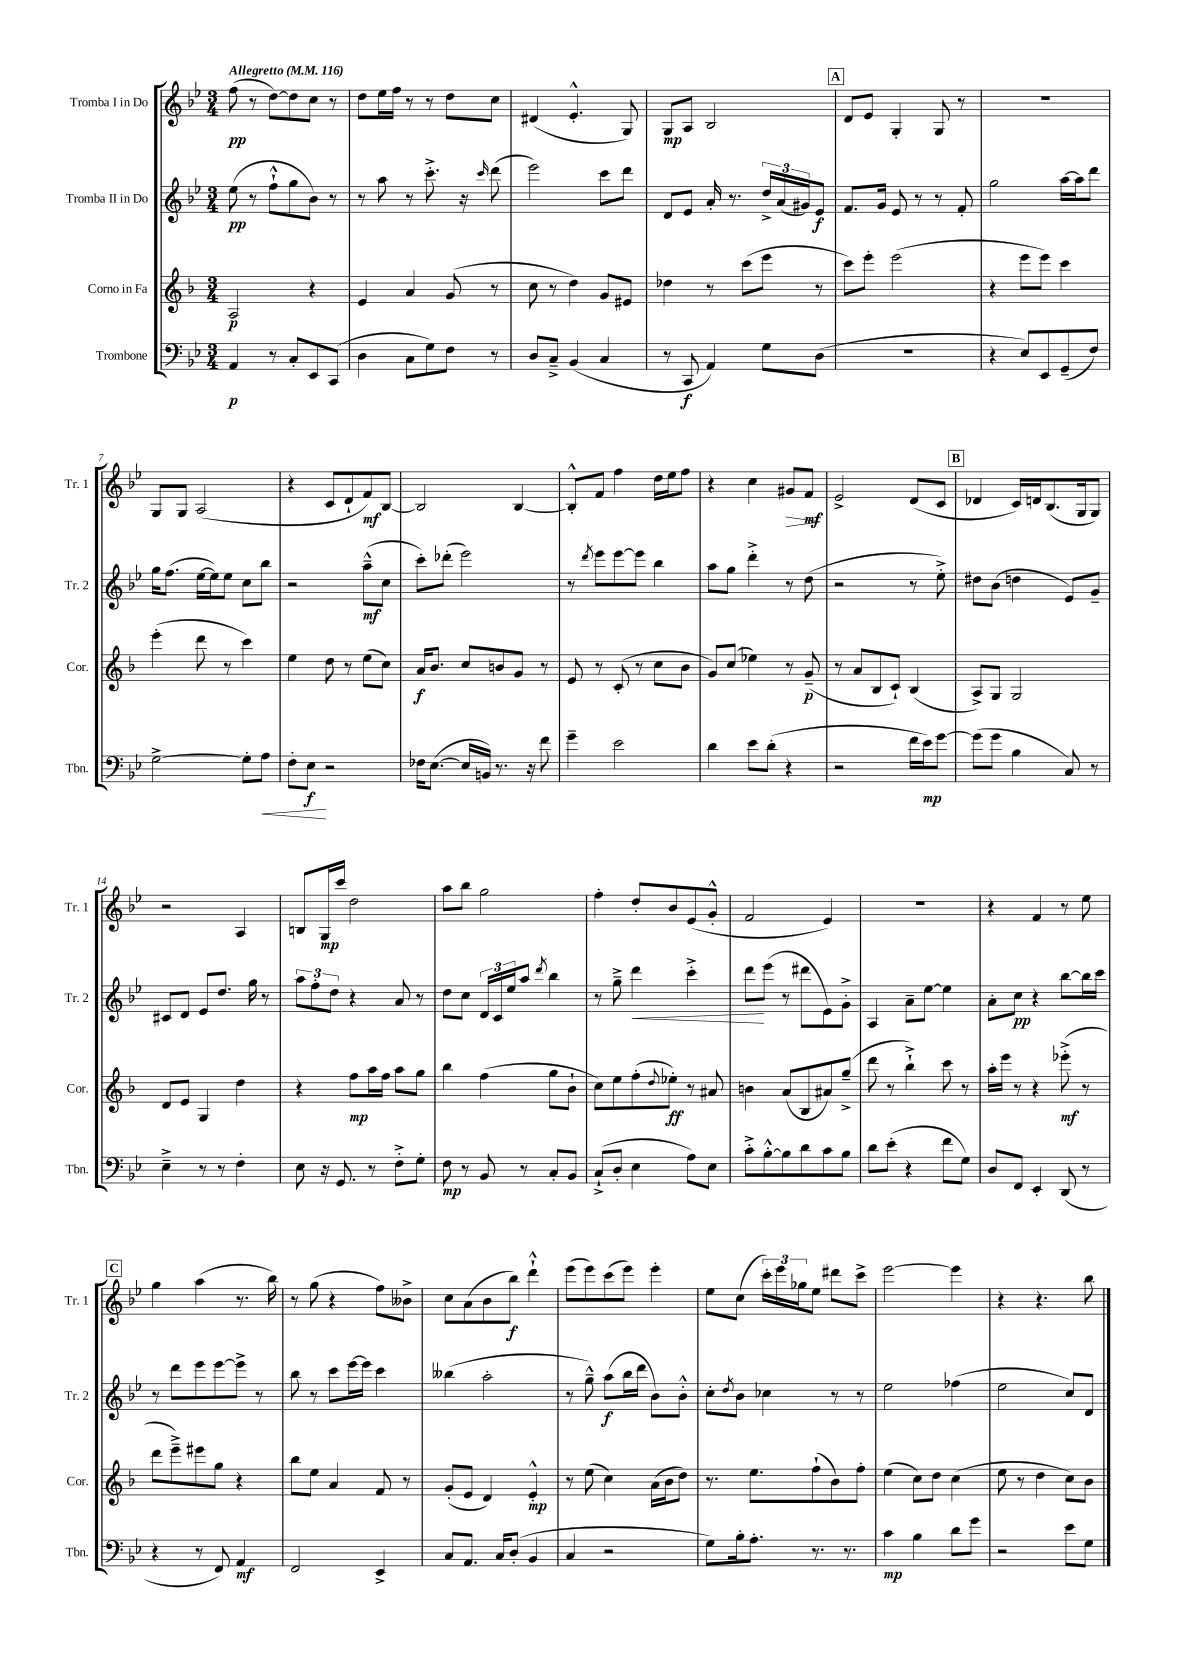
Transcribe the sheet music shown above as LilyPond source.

<<
\new StaffGroup <<
\new Staff = "s0" \with { instrumentName = "Tromba I in Do" shortInstrumentName = "Tr. 1" } {
    \clef treble \key bes \major \numericTimeSignature \time 3/4 \tempo "Allegretto" 4 = 116
    f''8\pp( r8 d''8~) d''8 c''8 r8 |
    d''8 ees''16 f''16 r8 r8 d''8 c''8 |
    dis'4( ees'4.-.-^ g8) |
    g8\mp a8 bes2 |
    \mark \markup { \box "A" } d'8 ees'8 g4-. g8 r8 |
    R2. |
    g8 g8 a2( |
    r4 c'8 d'8-! f'8\mf) bes8~ |
    bes2 bes4~ |
    bes8-.-^ f'8 f''4 d''16 ees''16 f''8 |
    r4 c''4 gis'8\> f'8\mf\! |
    ees'2-> d'8( c'8 |
    \mark \markup { \box "B" } des'4 c'16) d'16 bes8.( g16 g8) |
    r2 a4 |
    b8 g16\mp c'''16 d''2 |
    a''8 bes''8 g''2 |
    f''4-. d''8-. bes'8 ees'8( g'8-.-^ |
    f'2 ees'4) |
    R2. |
    r4 f'4 r8 ees''8 |
    \mark \markup { \box "C" } g''4 a''4( r8. bes''16) |
    r8 g''8( r4 f''8) beses'8-> |
    c''8 a'8( bes'8 bes''8\f) d'''4-!-^ |
    ees'''8( ees'''8) c'''8( ees'''8) ees'''4-. |
    ees''8 c''8( \tuplet 3/2 { c'''16-.) ees'''16 ges''16 } ees''8 dis'''8 c'''8-> |
    ees'''2~ ees'''4 |
    r4 r4. bes''8 \bar "|." |
}
\new Staff = "s1" \with { instrumentName = "Tromba II in Do" shortInstrumentName = "Tr. 2" } {
    \clef treble \key bes \major \numericTimeSignature \time 3/4
    ees''8\pp( r8 f''8-!-^ g''8 bes'8) r8 |
    r8 a''8 r8 c'''8.-.-> r16 \grace { c'''16 } d'''8( |
    ees'''2) c'''8 d'''8 |
    d'8 ees'8 a'16-. r8. \tuplet 3/2 { d''16-> a'16( gis'16) } ees'8\f |
    \mark \markup { \box "A" } f'8. g'16 ees'8 r8 r8 f'8-. |
    g''2 a''16~ a''16 d'''8 |
    g''16 f''8.( ees''16~ ees''16) ees''8 c''8 bes''8 |
    r2 a''8---^\mf( c''8 |
    c'''8-.) des'''8-.( ees'''2) |
    r8 \acciaccatura { d'''8 } ees'''8 ees'''8~ ees'''8 bes''4 |
    a''8 g''8 d'''4-.-> r8 d''8( |
    r2 r8 ees''8-.->) |
    \mark \markup { \box "B" } dis''8 bes'8( d''4 ees'8) g'8-- |
    cis'8 d'8 ees'8 d''8. g''16 r8 |
    \tuplet 3/2 { a''8 f''8-. d''8 } r4 a'8 r8 |
    d''8 c''8 \tuplet 3/2 { d'16 c'16 ees''16 } a''8 \acciaccatura { d'''8 } bes''4 |
    r8 g''8---> d'''4\< c'''4-.-> |
    d'''8\! ees'''8( r8 dis'''8 ees'8) g'8-.-> |
    a4 a'8-- ees''8~ ees''4 |
    a'8-. c''8\pp r4 bes''8~ bes''16 c'''16 |
    \mark \markup { \box "C" } r8 d'''8 ees'''8 ees'''8~ ees'''8-> r8 |
    bes''8 r8 c'''8 ees'''16~ ees'''16 c'''4 |
    beses''4( a''2-. |
    r8 g''8---^) a''8\f( bes''16 d'''16 bes'8) bes'8-.-^ |
    c''8-. \acciaccatura { d''8 } bes'8 ces''4 r8 r8 |
    ees''2 fes''4( |
    ees''2 c''8) d'8 \bar "|." |
}
\new Staff = "s2" \with { instrumentName = "Corno in Fa" shortInstrumentName = "Cor." } {
    \clef treble \key f \major \numericTimeSignature \time 3/4
    a2\p r4 |
    e'4 a'4 g'8( r8 |
    c''8 r8 d''4) g'8 eis'8 |
    des''4 r8 c'''8( e'''8 r8 |
    \mark \markup { \box "A" } c'''8) e'''8-. e'''2( |
    r4 e'''8 e'''8) c'''4 |
    e'''4-.( d'''8 r8 c'''4) |
    e''4 d''8 r8 e''8( c''8) |
    a'16\f bes'8. c''8 b'8 g'8 r8 |
    e'8 r8 c'8-.( r8 c''8 bes'8 |
    g'8) c''8( ees''4) r8 g'8--\p( |
    r8 a'8 bes8 c'8-!) bes4( |
    \mark \markup { \box "B" } a8->) g8 g2 |
    d'8 e'8 g4 d''4 |
    r4 f''8\mp a''16 f''16 a''8 g''8 |
    bes''4 f''4( g''8 bes'8-! |
    c''8) e''8 f''8-.( \appoggiatura { d''8 } ees''8-.\ff) r8 ais'8 |
    b'4 a'8( bes8 ais'8) g''8--->( |
    d'''8 r8 bes''4-!->) c'''8 r8 |
    a''16-. e'''16 r8 r4 ees'''8-.->\mf( r8 |
    \mark \markup { \box "C" } d'''8 e'''8--->) eis'''8 g''8 r4 |
    bes''8 e''8 a'4 f'8 r8 |
    g'8-.( e'8 d'4) e'4-.-^\mp |
    r8 e''8( c''4) a'16( bes'16 d''8) |
    r8. e''8. f''8-!( bes'8) f''8-. |
    e''4( c''8) d''8 c''4( |
    e''8 r8 d''4 c''8) bes'8 \bar "|." |
}
\new Staff = "s3" \with { instrumentName = "Trombone" shortInstrumentName = "Tbn." } {
    \clef bass \key bes \major \numericTimeSignature \time 3/4
    a,4\p r8 c8-. ees,8 c,8( |
    d4 c8 g8) f8 r8 |
    d8 c8---> bes,4( c4 |
    r8 c,8\f a,4) g8 d8( |
    \mark \markup { \box "A" } R2. |
    r4 ees8) ees,8 g,8--( f8) |
    g2~-> g8-. a8\< |
    f8-. ees8\f\! r2 |
    fes16 ees8.~( ees16 b,16) r8. r16 f'8 |
    g'4-- ees'2 |
    d'4 ees'8 d'8-.( r4 |
    r2 f'16 ees'16\mp) g'8~ |
    \mark \markup { \box "B" } g'8( g'8 bes4 c8) r8 |
    ees4---> r8 r8 f4-. |
    ees8 r16 g,8. r8 f8-.-> g8-. |
    f8\mp r8 bes,8 r8 c8-. bes,8 |
    c8-!->( d8-. ees4 a8) ees8 |
    c'8-.-> bes8~-.-^ bes8 d'8 c'8 bes8 |
    d'8 ees'8-.( r4 f'8 g8) |
    d8 f,8 ees,4-. d,8( r8 |
    \mark \markup { \box "C" } r4 r8 f,8) a,4\mf |
    f,2 ees,4-> |
    c8 a,8. c16 d8-.( bes,4 |
    c4 r2 |
    g8) bes16-. a8.-. r8. r8. |
    c'4\mp bes4 d'8 g'8 |
    r2 ees'8 g8 \bar "|." |
}
>>
>>
